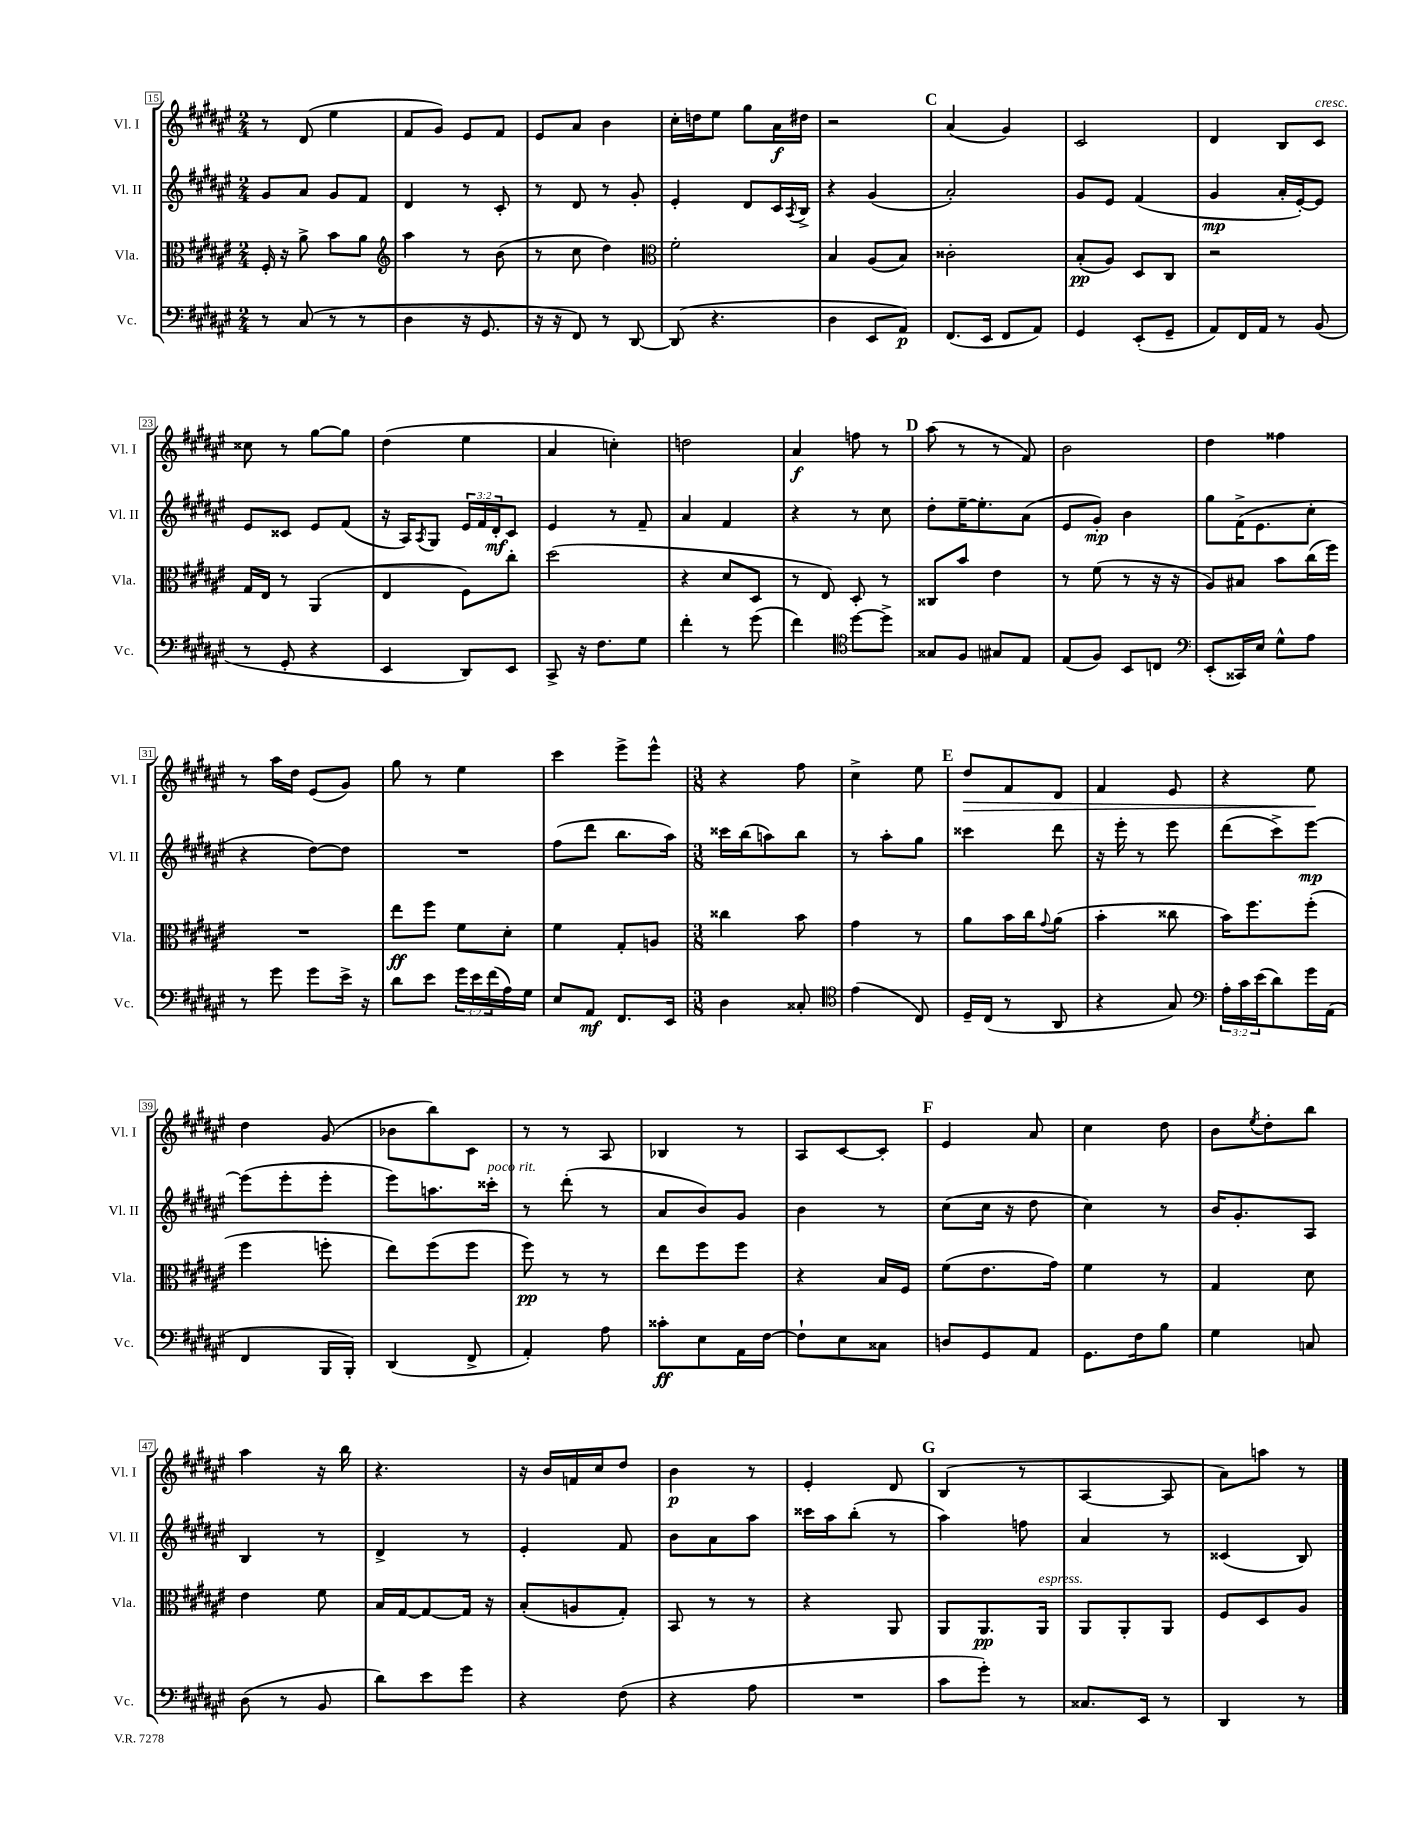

**kern	**kern	**kern	**kern
*staff4	*staff3	*staff2	*staff1
*clefF4	*clefC3	*clefG2	*clefG2
*k[f#c#g#d#a#e#]	*k[f#c#g#d#a#e#]	*k[f#c#g#d#a#e#]	*k[f#c#g#d#a#e#]
*M2/4	*M2/4	*M2/4	*M2/4
8r	16F#'/	8g#/L	8r
.	16r	.	.
(8C#/	8a#^\	8a#/J	(8d#/
8r	8b\L	8g#/L	4ee#\
8r	8a#\J	8f#/J	.
=	=	=	=
*	*clefG2	*	*
4D#\	4aa#\	4d#/	8f#/L
.	.	.	8g#/J)
16r	8r	8r	8e#/L
8.GG#/	.	.	.
.	(8b\	8c#'/	8f#/J
=	=	=	=
16r	8r	8r	8e#/L
16r	.	.	.
8FF#/)	8cc#\	8d#/	8a#/J
8r	4dd#\)	8r	4b\
[8DD#/	.	8g#'/	.
=	=	=	=
*	*clefC3	*	*
(8DD#/]	2f#'\	4e#'/	16cc#'\LL
.	.	.	16dd\J
4.r	.	.	8ee#\J
.	.	8d#/L	8gg#\L
.	.	16c#/L	16a#\L
.	.	8qA#/	.
.	.	16B^/JJ	16dd#\JJ
=	=	=	=
4D#\	4B/	4r	2r
8EE#/L	(8A#/L	(4g#/	.
8AA#/J)	8B/J)	.	.
=	=	=	=
(8.FF#/L	2c##'\	2a#'/)	(4a#/
16EE#/Jk	.	.	.
8FF#/L	.	.	4g#/)
8AA#/J)	.	.	.
=	=	=	=
4GG#/	(8B'/L	8g#/L	2c#/
.	8A#/J)	8e#/J	.
(8EE#'/L	8D#/L	(4f#/	.
8GG#~/J	8C#/J	.	.
=	=	=	=
8AA#/L)	2r	4g#/	4d#/
16FF#/L	.	.	.
16AA#/JJ	.	.	.
8r	.	16a#'/LL	8B/L
.	.	[16e#'/J)	.
(8BB/	.	8e#/]J	8c#/J
=	=	=	=
8r	16G#/LL	8e#/L	8cc##\
.	16E#/JJ	.	.
8GG#'/	8r	8c##/J	8r
4r	(4AA#/	8e#/L	[8gg#\L
.	.	(8f#/J	8gg#\]J
=	=	=	=
4EE#/	4E#/	16r	(4dd#\
.	.	16A#/LK)	.
.	.	8qA#/	.
.	.	8G#/J	.
8DD#/L)	8F#\L)	24e#/LL	4ee#\
.	.	24f#/	.
.	.	24d#'/J	.
8EE#/J	8cc#'\J	8c#/J	.
=	=	=	=
8CC#^/	(2dd#\	4e#/	4a#/
16r	.	.	.
8.F#\L	.	.	.
.	.	8r	4cc'\)
8G#\J	.	8f#~/	.
=	=	=	=
4f#'\	4r	4a#/	2dd\
8r	8d#/L	4f#/	.
(8g#\	8D#/J	.	.
=	=	=	=
4f#\)	8r	4r	4a#/
.	8E#/)	.	.
*clefC4	*	*	*
[8dd#\L	8D#'/	8r	8ff\
8dd#^\]J	8r	8cc#\	8r
=	=	=	=
8G##/L	8C##/L	8dd#'\L	(8aa#\
8F#/J	8b/J	[16ee#~\K	8r
.	.	8.ee#'\]	.
8G#/L	4e#\	.	8r
8E#/J	.	(8a#\J	8f#/)
=	=	=	=
(8E#/L	8r	8e#/L	2b\
8F#/J)	(8f#\	8g#'/J)	.
8BB/L	8r	4b\	.
8C/J	16r	.	.
.	16r	.	.
=	=	=	=
*clefF4	*	*	*
(8EE#'/L	8A#/L)	8gg#\L	4dd#\
16CC##/L)	8B#/J	(16f#^\K	.
16E#/JJ	.	8.e#\	.
8G#^^\L	8b\L	.	4ff##\
8A#\J	(16cc#\L	8cc#'\J	.
.	16ff#\JJ)	.	.
=	=	=	=
8r	2r	4r	8r
8g#\	.	.	16aa#\LL
.	.	.	16dd#\JJ
8g#\L	.	[8dd#\L)	(8e#/L
16e#^\Jk	.	8dd#\]J	8g#/J)
16r	.	.	.
=	=	=	=
8d#\L	8ee#\L	2r	8gg#\
8e#\J	8ff#\J	.	8r
24g#\LL	8f#\L	.	4ee#\
24e#\	.	.	.
(24f#\	.	.	.
16A#\)	8d#'\J	.	.
16G#\JJ	.	.	.
=	=	=	=
8E#/L	4f#\	(8ff#\L	4ccc#\
8AA#/J	.	8ddd#\J	.
8.FF#/L	8G#'/L	8.bb\L	8eee#^\L
.	8A/J	.	8eee#^^\J
16EE#/Jk	.	16aa#\Jk)	.
=	=	=	=
*M3/8	*M3/8	*M3/8	*M3/8
4D#\	4cc##\	16ccc##\LL	4r
.	.	(16bb\J	.
.	.	8aa\)	.
8C##'/	8b\	8bb\J	8ff#\
=	=	=	=
*clefC4	*	*	*
(4e#\	4g#\	8r	4cc#^\
.	.	8aa#'\L	.
8C#/)	8r	8gg#\J	8ee#\
=	=	=	=
16D#~/LL	8a#\L	4ccc##\	8dd#/L
(16C#/JJ	.	.	.
8r	16b\L	.	8f#/
.	16cc#\J	.	.
.	8qqg#/	.	.
8AA#/	(8a#\J	8ddd#\	8d#/J
=	=	=	=
4r	4b'\	16r	4f#/
.	.	16eee#'\	.
.	.	8r	.
8G#/)	8cc##\	8eee#\	8e#/
=	=	=	=
*clefF4	*	*	*
24A#'\LL	16b\LK)	(8ddd#\L	4r
24c#\	.	.	.
.	8.ff#\	.	.
(24e#\J	.	.	.
8d#\)	.	8ccc#^\)	.
16g#\L	(8ff#'\J	[8eee#\J	8ee#\
(16AA#\JJ	.	.	.
=	=	=	=
4FF#/	4ff#\	(8eee#\]L	4dd#\
.	.	8eee#'\	.
16BBB/LL	8ff'\	8eee#'\J	(8g#/
16BBB'/JJ)	.	.	.
=	=	=	=
(4DD#/	8ee#\L)	8eee#\L)	8b-\L
.	(8ff#\	8.aa\	8bb\)
8FF#^/	8ff#\J	.	8c#\J
.	.	16ccc##'\Jk	.
=	=	=	=
4AA#'/)	8ff#\)	8r	8r
.	8r	(8ddd#'\	8r
8A#\	8r	8r	8A#/
=	=	=	=
8c##'\L	8ee#\L	8a#/L	4B-/
8E#\	8ff#\	8b/)	.
16AA#\L	8ff#\J	8g#/J	8r
[16F#\JJ	.	.	.
=	=	=	=
8F#`\]L	4r	4b\	8A#/L
8E#\	.	.	[8c#/
8C##\J	16B/LL	8r	8c#'/]J
.	16F#/JJ	.	.
=	=	=	=
8D/L	(8f#\L	(8cc#\L	4e#/
8GG#/	8.e#\	16cc#\Jk	.
.	.	16r	.
8AA#/J	.	8dd#\	8a#/
.	16g#\Jk)	.	.
=	=	=	=
8.GG#\L	4f#\	4cc#\)	4cc#\
16F#\k	.	.	.
8B\J	8r	8r	8dd#\
=	=	=	=
4G#\	4G#/	16b/LK	8b\L
.	.	8.g#'/	.
.	.	.	8qee#/
.	.	.	8dd#'\
8C/	8d#\	8A#/J	8bb\J
=	=	=	=
(8D#\	4e#\	4B/	4aa#\
8r	.	.	.
8BB/	8f#\	8r	16r
.	.	.	16bb\
=	=	=	=
8d#\L)	16B/LL	4d#^/	4.r
.	[16G#/J	.	.
8e#\	8G#/_	.	.
8g#\J	16G#/]Jk	8r	.
.	16r	.	.
=	=	=	=
4r	(8B'/L	4e#'/	16r
.	.	.	16b/LL
.	8A/	.	16f/
.	.	.	16cc#/J
(8F#\	8G#'/J)	8f#/	8dd#/J
=	=	=	=
4r	8BB/	8b\L	4b\
.	8r	8a#\	.
8A#\	8r	8aa#\J	8r
=	=	=	=
4.r	4r	16ccc##\LL	4e#'/
.	.	16aa#\J	.
.	.	(8bb'\J	.
.	8AA#/	8r	8d#/
=	=	=	=
8c#\L	8AA#/L	4aa#\)	(4B/
8g#'\J)	8.AA#/	.	.
8r	.	8ff\	8r
.	16AA#/Jk	.	.
=	=	=	=
8.C##/L	8AA#/L	4a#/	[4A#/
.	8AA#'/	.	.
16EE#/Jk	.	.	.
8r	8AA#/J	8r	8A#/]
=	=	=	=
4DD#/	8F#/L	(4c##/	8a#\L)
.	8D#/	.	8aa\J
8r	8A#/J	8B/)	8r
==	==	==	==
*-	*-	*-	*-
